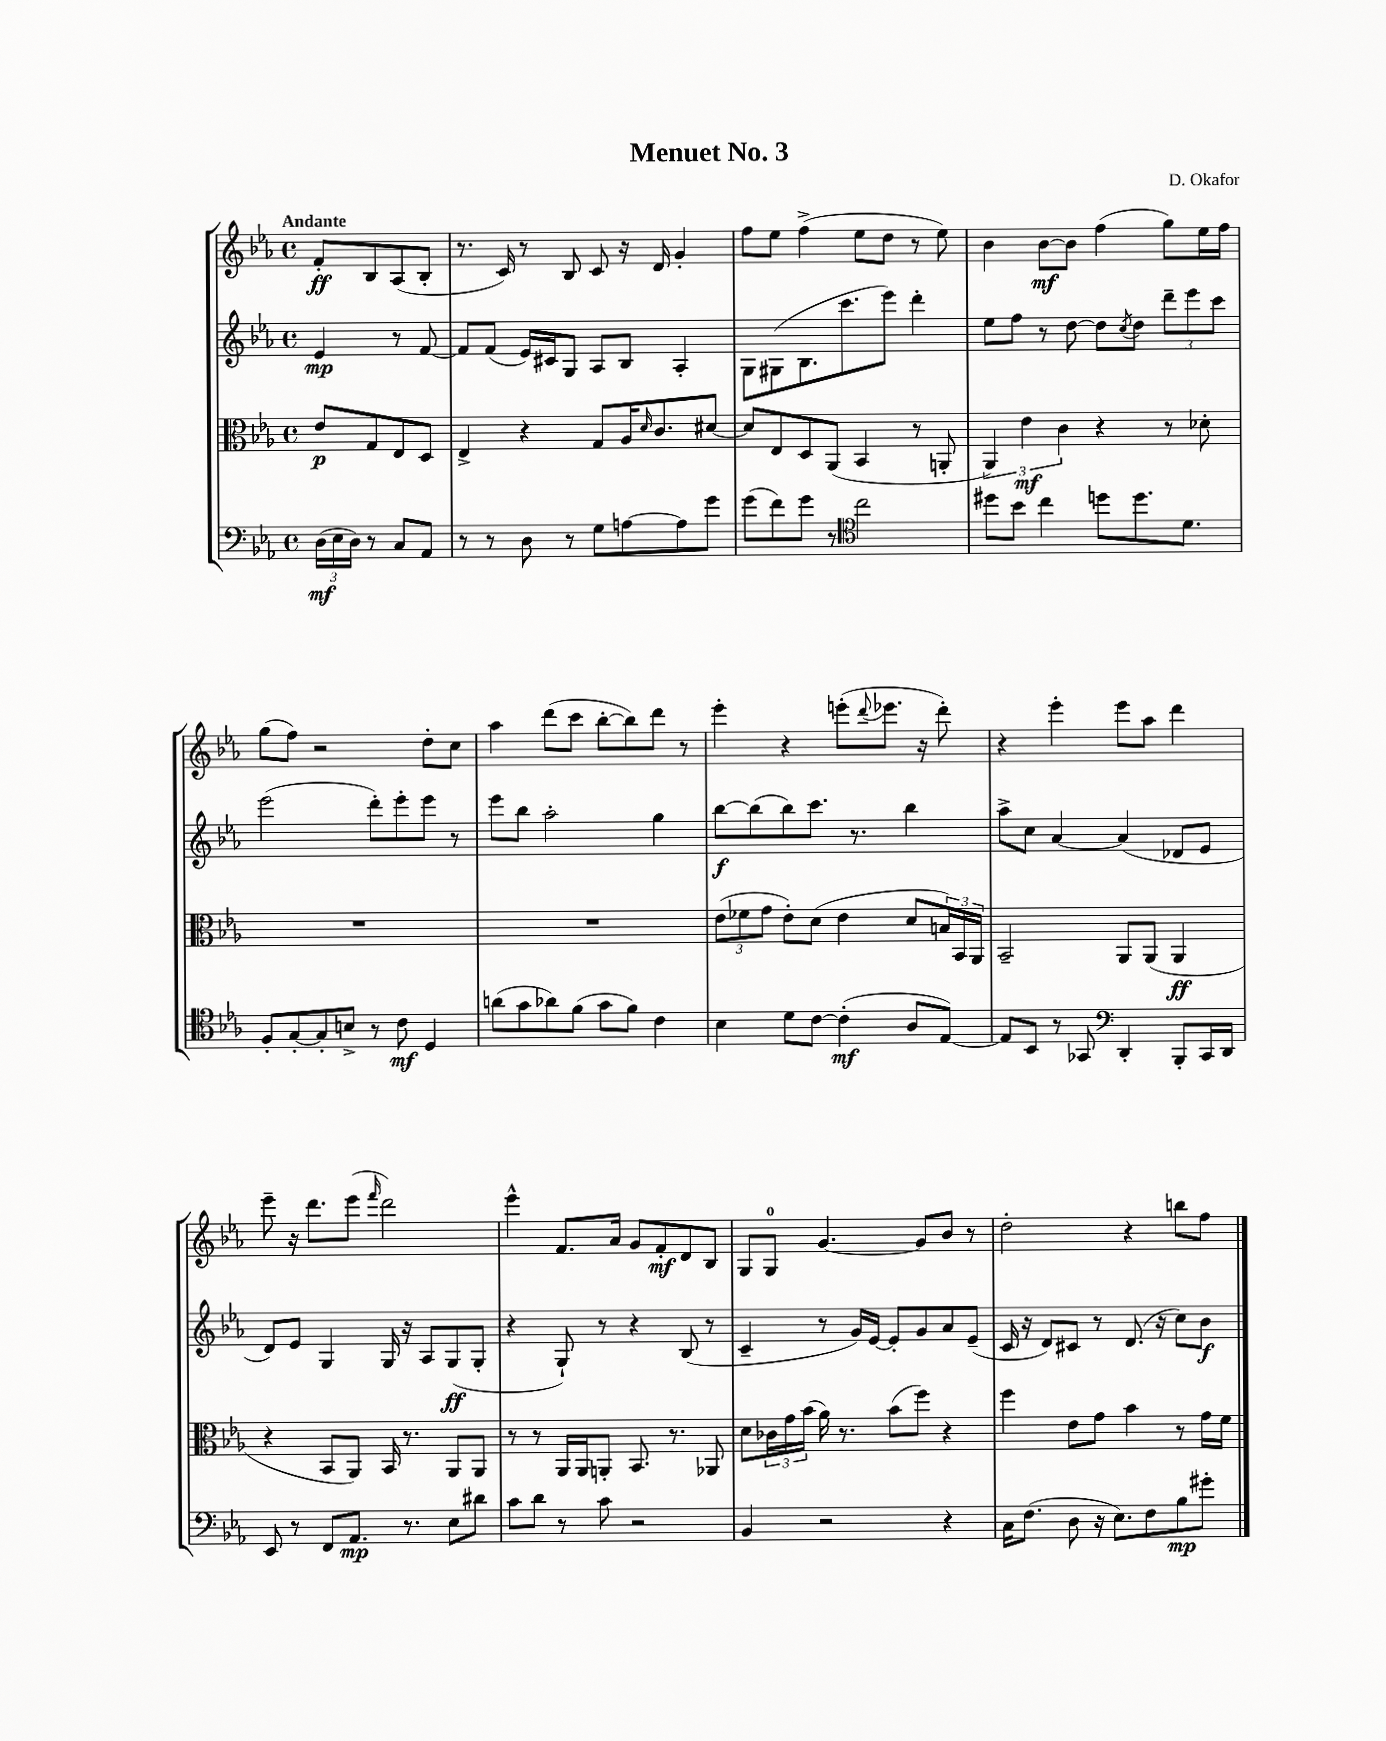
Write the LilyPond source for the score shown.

\header { title = "Menuet No. 3" composer = "D. Okafor" }
<<
\new StaffGroup <<
\new Staff = "s0" {
    \clef treble \key ees \major \defaultTimeSignature \time 4/4 \partial 2 \tempo "Andante"
    f'8-.\ff bes8 aes8( bes8-. |
    r8. c'16) r8 bes8 c'8 r16 d'16 g'4-. |
    f''8 ees''8 f''4->( ees''8 d''8 r8 ees''8) |
    bes'4 bes'8~\mf bes'8 f''4( g''8) ees''16 f''16 |
    g''8( f''8) r2 d''8-. c''8 |
    aes''4 d'''8( c'''8 bes''8~-. bes''8) d'''8 r8 |
    ees'''4-. r4 e'''8-.( \appoggiatura { d'''8 } ees'''8. r16 d'''8-.) |
    r4 ees'''4-. ees'''8 aes''8 d'''4 |
    ees'''8-- r16 d'''8. ees'''8( \grace { f'''16 } d'''2) |
    ees'''4-^ f'8. aes'16 g'8 f'8-.\mf d'8 bes8 |
    g8 g8-0 g'4.~ g'8 bes'8 r8 |
    d''2-. r4 b''8 f''8 \bar "|." |
}
\new Staff = "s1" {
    \clef treble \key ees \major \defaultTimeSignature \time 4/4 \partial 2
    ees'4\mp r8 f'8~ |
    f'8 f'8( ees'16) cis'16 g8 aes8 bes8 aes4-. |
    g8 gis8( bes8. c'''8. ees'''8) d'''4-. |
    ees''8 f''8 r8 d''8~ d''8 \acciaccatura { c''8 } d''8 \tuplet 3/2 { d'''8-- ees'''8 c'''8 } |
    ees'''2( d'''8-.) ees'''8-. ees'''8 r8 |
    ees'''8 bes''8 aes''2-. g''4 |
    bes''8~\f bes''8( bes''8) c'''8. r8. bes''4 |
    aes''8-> c''8 aes'4~ aes'4( des'8 ees'8 |
    d'8) ees'8 g4 g16 r16 aes8 g8\ff( g8-. |
    r4 g8-!) r8 r4 bes8( r8 |
    c'4-- r8 g'16) ees'16~ ees'8-. g'8 aes'8 ees'8--( |
    c'16 r16 d'8) cis'8 r8 d'8.( r16 c''8) bes'8\f \bar "|." |
}
\new Staff = "s2" {
    \clef alto \key ees \major \defaultTimeSignature \time 4/4 \partial 2
    ees'8\p g8 ees8 d8 |
    ees4-> r4 g8 aes16 \grace { d'16 } c'8. dis'8~ |
    dis'8 ees8 d8 aes,8( bes,4 r8 a,8-. |
    \tuplet 3/2 { aes,4) ees'4\mf c'4 } r4 r8 des'8-. |
    R1 |
    R1 |
    \tuplet 3/2 { ees'8( fes'8 g'8 } ees'8-.) d'8( ees'4 d'8 \tuplet 3/2 { b16) bes,16 aes,16 } |
    bes,2-- aes,8 aes,8( aes,4\ff |
    r4 bes,8 aes,8) bes,16 r8. aes,8 aes,8 |
    r8 r8 aes,16 aes,16 a,8-. bes,8. r8. aes,8 |
    d'8 \tuplet 3/2 { ces'16 g'16 bes'16( } aes'16) r8. bes'8( f''8) r4 |
    f''4 ees'8 g'8 bes'4 r8 g'16 f'16 \bar "|." |
}
\new Staff = "s3" {
    \clef bass \key ees \major \defaultTimeSignature \time 4/4 \partial 2
    \tuplet 3/2 { d16\mf( ees16 d16) } r8 c8 aes,8 |
    r8 r8 d8 r8 g8 a8~ a8 g'8 |
    g'8( f'8) g'8 r8 \clef tenor c''2 |
    dis''8 bes'8 c''4 d''8 d''8. d'8. |
    f8-. g8~-. g8-. b8-> r8 c'8\mf d4 |
    a'8( g'8 aes'8) f'8( g'8 f'8) c'4 |
    bes4 d'8 c'8~ c'4-.\mf( aes8 ees8~) |
    ees8 bes,8 r8 ges,8 \clef bass d,4-. bes,,8-. c,16 d,16 |
    ees,8 r8 f,8 aes,8.\mp r8. ees8 dis'8 |
    c'8 d'8 r8 c'8 r2 |
    bes,4 r2 r4 |
    c16 f8.( d8 r16 ees8.) f8 bes8\mp gis'8-. \bar "|." |
}
>>
>>
\layout { \context { \Score \remove "Bar_number_engraver" } }
